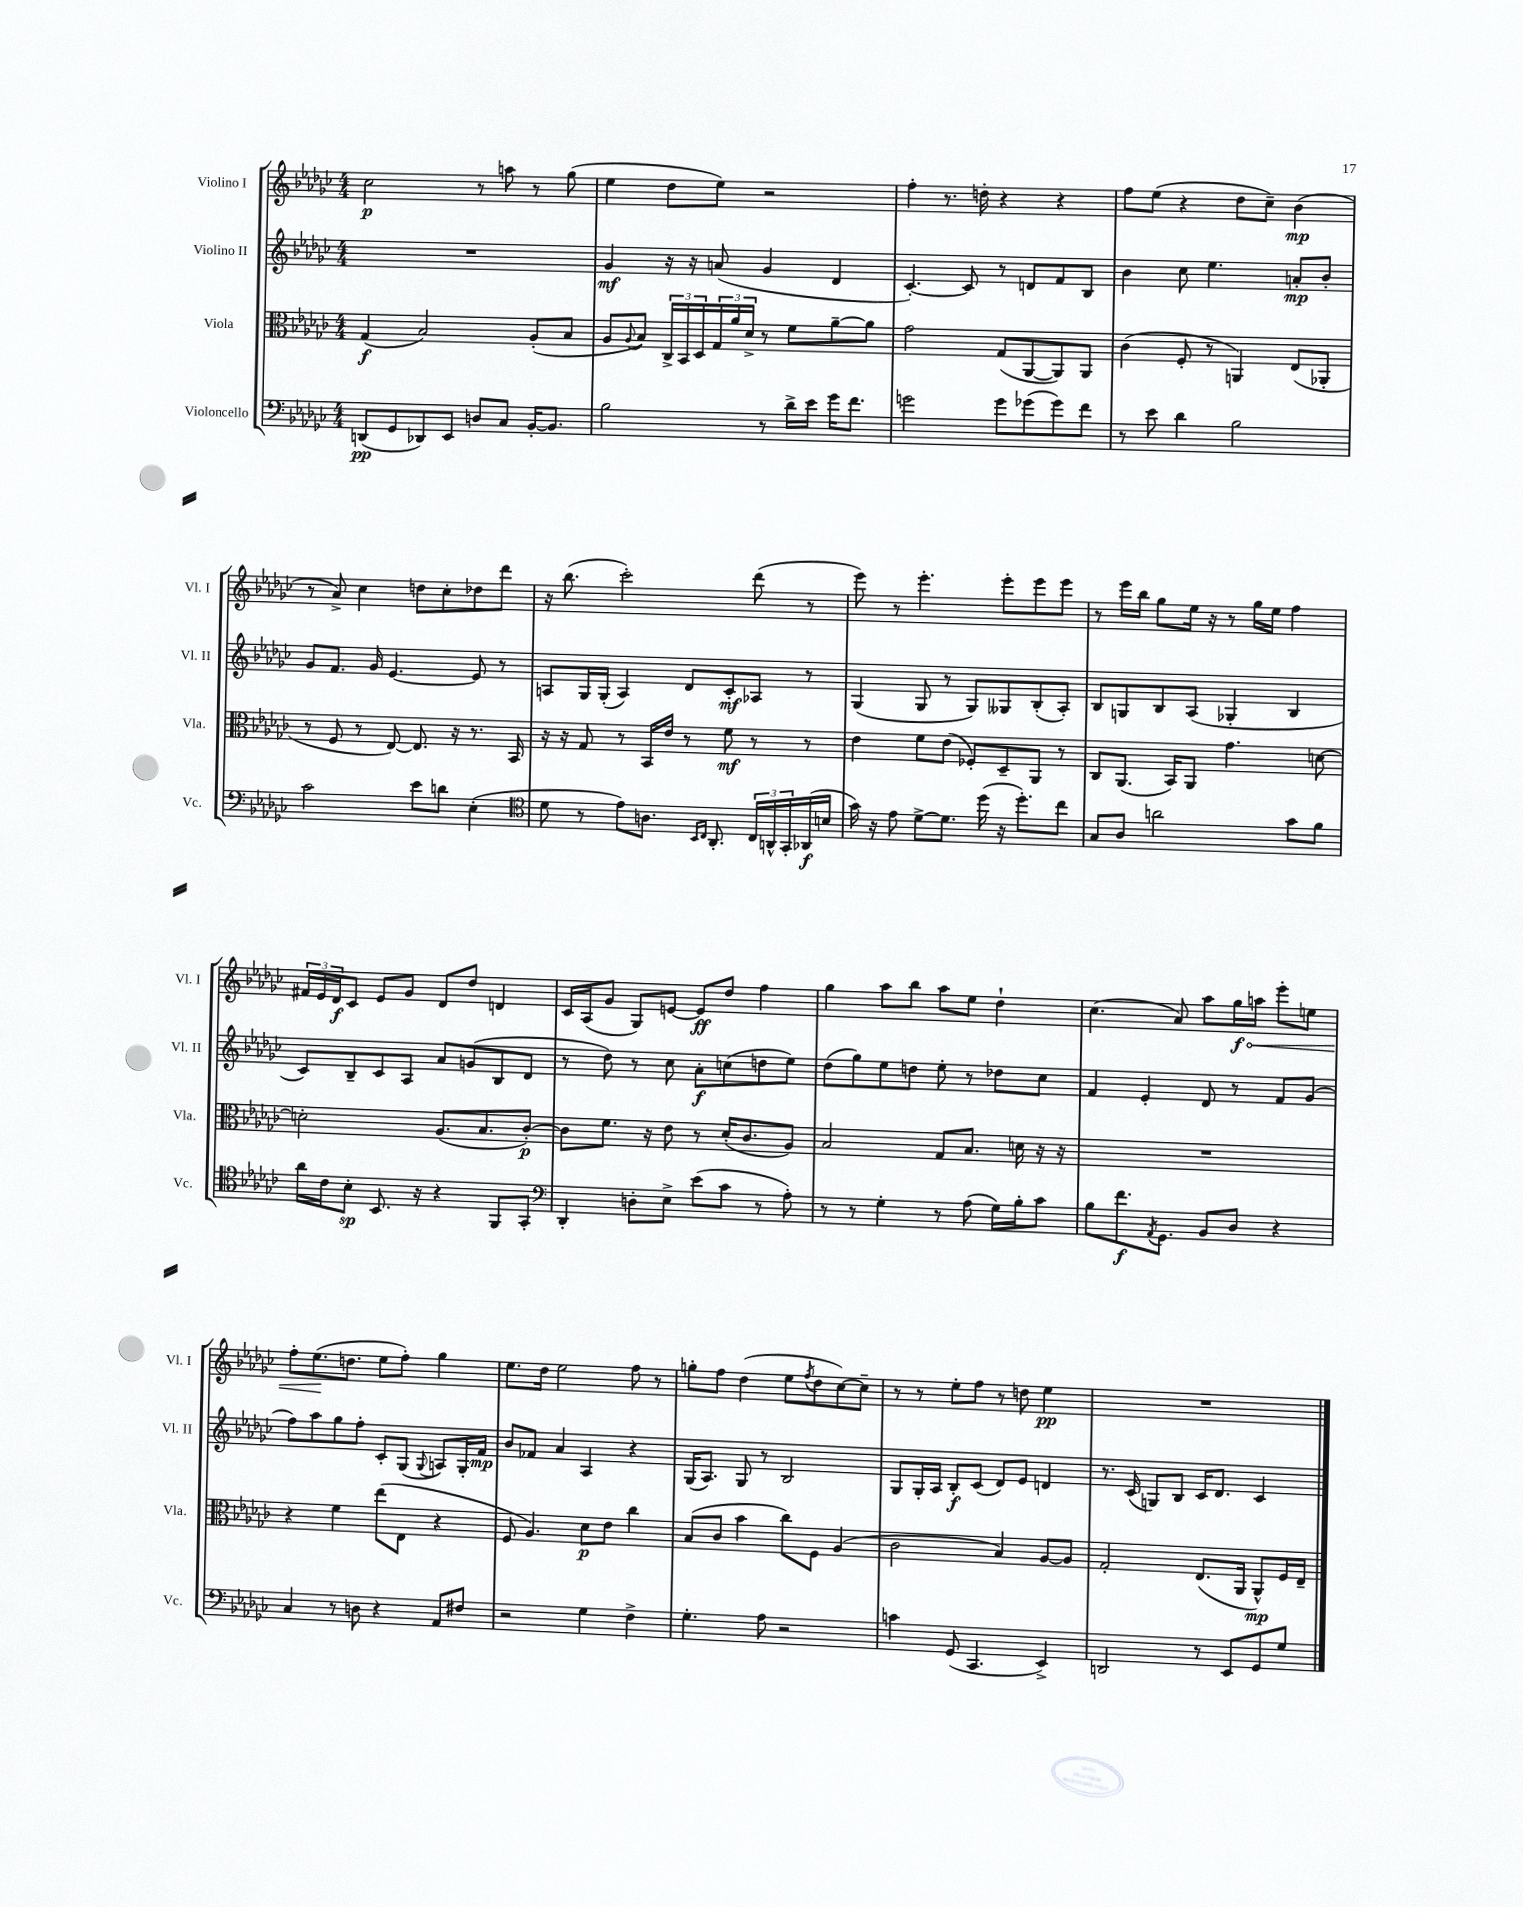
<<
\new StaffGroup <<
\new Staff = "s0" \with { instrumentName = "Violino I" shortInstrumentName = "Vl. I" } {
    \clef treble \key ges \major \numericTimeSignature \time 4/4
    ces''2\p r8 a''8 r8 ges''8( |
    ees''4 des''8 ees''8) r2 |
    f''4-. r8. d''16-. r4 r4 |
    f''8 ees''8( r4 des''8 ces''8--) bes'4\mp( |
    r8 aes'8->) ces''4 d''8 ces''8-. des''8 des'''8 |
    r16 bes''8.( ces'''2-.) des'''8( r8 |
    ees'''8) r8 ees'''4.-. ees'''8-. ees'''8 ees'''8 |
    r8 ees'''16 bes''16 ges''8 ees''16 r16 r8 ges''16 ees''16 f''4 |
    \tuplet 3/2 { fis'16 ees'16 des'16\f } ces'8 ees'8 ges'8 des'8 des''8 d'4 |
    ces'16 aes16( ges'8 ges8) e'8~ e'8\ff des''8 f''4 |
    ges''4 aes''8 bes''8 aes''8 ees''8 des''4-! |
    ces''4.( aes'8) aes''8 \once \override Hairpin.circled-tip = ##t ges''16\f\< a''16 ees'''8-. e''8 |
    f''8-. ees''8.\!( d''8. ees''8 f''8-.) ges''4 |
    ees''8. des''16 ees''2 f''8 r8 |
    g''8-. f''8 des''4( ees''8 \acciaccatura { f''8 } des''8 ces''8~) ces''8-- |
    r8 r8 ees''8-. f''8 r8 d''8 ees''4\pp |
    R1 \bar "|." |
}
\new Staff = "s1" \with { instrumentName = "Violino II" shortInstrumentName = "Vl. II" } {
    \clef treble \key ges \major \numericTimeSignature \time 4/4
    R1 |
    ges'4\mf r16 r16 a'8( ges'4 des'4 |
    ces'4.~-.) ces'8 r8 d'8 f'8 bes8 |
    bes'4 ces''8 ees''4. a'8-.\mp bes'8-. |
    ges'8 f'8. ges'16 ees'4.~ ees'8 r8 |
    a8 ges16 ges16-.( a4) des'8 ces'8-.\mf aes8 r8 |
    ges4( ges8 r8 ges8) geses8 bes8-.( aes8-.) |
    bes8 g8 bes8 aes8( ges4-. bes4 |
    ces'8) bes8-- ces'8 aes8 aes'8 g'8( bes8 des'8 |
    r8 des''8) r8 ces''8 aes'8-.\f c''8( d''8 ees''8) |
    des''8( ges''8) ees''8 d''8 ees''8-. r8 des''8 ces''8 |
    f'4 ees'4-. des'8 r8 f'8 ges'8( |
    f''8) aes''8 ges''8 f''8-. ces'8-. ges8( \appoggiatura { ges8 } a8) ges16-. f'16\mp |
    bes'8 fes'8 aes'4 aes4 r4 |
    ges16( aes8.) ges8 r8 bes2 |
    ges8 ges16-. aes16 bes8-.\f ces'8( des'8) ees'8 d'4 |
    r8. ces'16( g8) bes8 ces'16 des'8. ces'4 \bar "|." |
}
\new Staff = "s2" \with { instrumentName = "Viola" shortInstrumentName = "Vla." } {
    \clef alto \key ges \major \numericTimeSignature \time 4/4
    ges4\f( bes2) aes8-.( bes8 |
    aes8 \appoggiatura { aes8 } bes8) \tuplet 3/2 { ces16-> bes,16 des16 } \tuplet 3/2 { ges16 aes'16 des'16-> } r8 f'8 aes'8~-- aes'8 |
    ges'2 ges8( aes,8~ aes,8) aes,8 |
    ces'4( f8-. r8 a,4) ees8( aes,8-. |
    r8 f8 r8 ees8~) ees8. r16 r8. bes,16 |
    r16 r16 ges8 r8 bes,16 ees'16 r8 f'8\mf r8 r8 |
    ees'4 f'8 ees'8( fes8-.) des8-- aes,8 r8 |
    ces8 aes,8.( bes,16) aes,8 ges'4. d'8~ |
    d'2-. aes8.( bes8. ces'8~-.\p) |
    ces'8 f'8. r16 ees'8 r8 des'16-.( ces'8. aes8) |
    bes2 ges8 bes8. d'16 r16 r16 |
    R1 |
    r4 f'4 ees''8( ees8 r4 |
    f8 aes4.) des'8\p ees'8 ces''4 |
    bes8( ces'8 bes'4 ces''8) f8 aes4( |
    ces'2 bes4) aes8~ aes8 |
    ges2-. ees8.( aes,16 aes,8-^\mp) f16 ees16-- \bar "|." |
}
\new Staff = "s3" \with { instrumentName = "Violoncello" shortInstrumentName = "Vc." } {
    \clef bass \key ges \major \numericTimeSignature \time 4/4
    d,8\pp( ges,8 des,8) ees,8 d8 ces8 bes,16~-. bes,8. |
    bes2 r8 des'16-> ees'16 ges'16 f'8. |
    g'2 g'8 ges'8( ges'8) f'8 |
    r8 ees'8 des'4 bes2 |
    ces'2 ees'8 d'8 ees4-.( |
    \clef tenor des'8 r8 ees'8) a8. \grace { bes,16 ces16 } aes,8.-. \tuplet 3/2 { ces16 a,16-^ ges,16-. } aes,16\f( b16 |
    ges'16) r16 ees'8 des'8~-> des'8. des''16( r16 des''8.-.) ces''8 |
    ges8 aes8 a'2 ges'8 f'8 |
    aes'16 ces'16 bes8-.\sp bes,8. r16 r4 f,8 ges,8-. |
    \clef bass des,4-. d8-. ees8-> ees'8( ces'8 r8 aes8-.) |
    r8 r8 ges4-. r8 aes8( ges16) bes16-. ces'8 |
    bes8 f'8.\f \acciaccatura { aes,8 } ges,8. bes,8 des8 r4 |
    ces4 r8 d8 r4 aes,8 fis8 |
    r2 ges4 f4-> |
    ges4.-. aes8 r2 |
    c'4 ges,8( ces,4. ees,4->) |
    d,2 r8 ees,8 ges,8 ges8 \bar "|." |
}
>>
>>
\layout { \context { \Score \remove "Bar_number_engraver" } }
